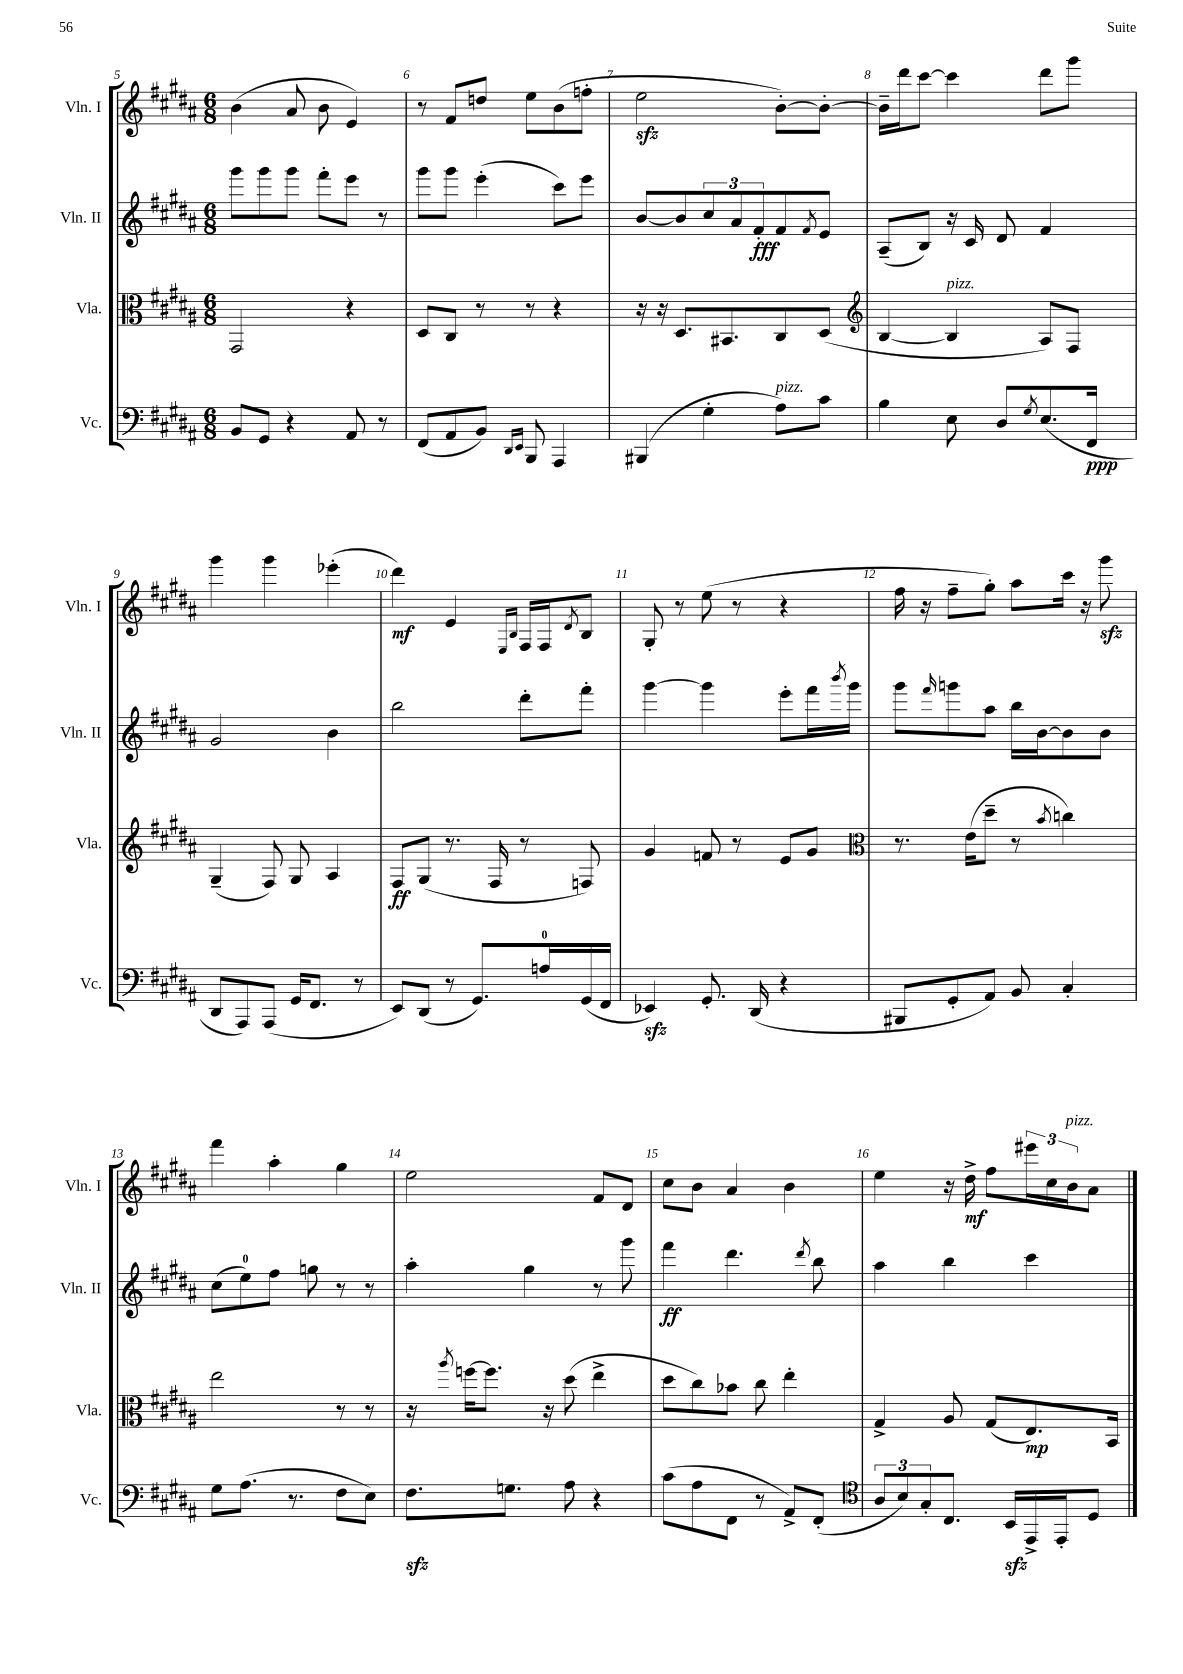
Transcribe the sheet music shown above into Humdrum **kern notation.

**kern	**dynam	**kern	**dynam	**kern	**dynam	**kern	**dynam
*part4	*part4	*part3	*part3	*part2	*part2	*part1	*part1
*staff4	*staff4	*staff3	*staff3	*staff2	*staff2	*staff1	*staff1
*I"Vc.	*	*I"Vla.	*	*I"Vln. II	*	*I"Vln. I	*
*I'Vc.	*	*I'Vla.	*	*I'Vln. II	*	*I'Vln. I	*
*clefF4	*	*clefC3	*	*clefG2	*	*clefG2	*
*k[f#c#g#d#a#]	*	*k[f#c#g#d#a#]	*	*k[f#c#g#d#a#]	*	*k[f#c#g#d#a#]	*
*M6/8	*	*M6/8	*	*M6/8	*	*M6/8	*
=5	=5	=5	=5	=5	=5	=5	=5
8BB/L	.	2GG#/	.	8ggg#\L	.	(4b\	.
8GG#/J	.	.	.	8ggg#\	.	.	.
4r	.	.	.	8ggg#\J	.	8a#/	.
.	.	.	.	8fff#'\L	.	8b\	.
8AA#/	.	4r	.	8eee\J	.	4e/)	.
8r	.	.	.	8r	.	.	.
=6	=6	=6	=6	=6	=6	=6	=6
(8FF#/L	.	8D#/L	.	8ggg#\L	.	8r	.
8AA#/	.	8C#/J	.	8ggg#\J	.	8f#/L	.
8BB/J)	.	8r	.	(4eee'\	.	8ddn/J	.
16qqDD#/LL	.	.	.	.	.	.	.
16qqEE/JJ	.	.	.	.	.	.	.
8BBB/	.	8r	.	.	.	8ee\L	.
4AAA#/	.	4r	.	8ccc#\L)	.	(8b\	.
.	.	.	.	8eee\J	.	8ffn'\J	.
=7	=7	=7	=7	=7	=7	=7	=7
(4BBB#X/	.	16r	.	[8b/L	.	2eezz\	.
.	.	16r	.	.	.	.	.
.	.	8.D#/L	.	8b/]	.	.	.
4G#'\	.	.	.	12cc#/	.	.	.
.	.	8.BB#X/	.	.	.	.	.
.	.	.	.	12a#/	.	.	.
.	.	.	.	12f#'/	fff	.	.
!LO:TX:a:i:t=pizz.	!	!	!	!	!	!	!
8A#\L)	.	8C#/	.	8f#/	.	[8b'\L)	.
.	.	.	.	8qf#/	.	.	.
8c#\J	.	(8D#/J	.	8e/J	.	8b'\J_	.
=8	=8	=8	=8	=8	=8	=8	=8
*	*	*clefG2	*	*	*	*	*
4B\	.	[4B/	.	(8A#~/L	.	16b~\LL]	.
.	.	.	.	.	.	16ddd#\J	.
.	.	.	.	8B/J)	.	[8ccc#\J	.
!	!	!LO:TX:a:i:t=pizz.	!	!	!	!	!
8E\	.	4B/]	.	16r	.	4ccc#\]	.
.	.	.	.	16c#/	.	.	.
8D#/L	.	.	.	8d#/	.	.	.
8qG#/	.	.	.	.	.	.	.
(8.E/	.	8A#/L)	.	4f#/	.	8ddd#\L	.
.	.	8F#/J	.	.	.	8ggg#\J	.
16FF#/Jk	ppp	.	.	.	.	.	.
!!LO:LB:g=z
=9	=9	=9	=9	=9	=9	=9	=9
8DD#/L	.	(4G#~/	.	2g#/	.	4ggg#\	.
8AAA#/)	.	.	.	.	.	.	.
(8AAA#/J	.	8F#/)	.	.	.	4ggg#\	.
16GG#/KL	.	8G#/	.	.	.	.	.
8.FF#/J	.	.	.	.	.	.	.
.	.	4A#/	.	4b\	.	(4eee-X'\	.
8r	.	.	.	.	.	.	.
=10	=10	=10	=10	=10	=10	=10	=10
8EE/L)	.	8F#/L	ff	2bb\	.	4ddd#\)	mf
(8DD#/J	.	(8G#/J	.	.	.	.	.
8r	.	8.r	.	.	.	4e/	.
8.GG#/L)	.	.	.	.	.	.	.
.	.	16F#/	.	.	.	.	.
.	.	.	.	.	.	16qqE/LL	.
.	.	.	.	.	.	16qqB/JJ	.
.	.	8r	.	8ddd#'\L	.	16F#/LL	.
16An/L	.	.	.	.	.	16F#/J	.
.	.	.	.	.	.	8qd#/	.
(16GG#/	.	8Fn/)	.	8fff#'\J	.	8B/J	.
16FF#/JJ	.	.	.	.	.	.	.
=11	=11	=11	=11	=11	=11	=11	=11
4EE-Xzz/)	.	4g#/	.	[4ggg#\	.	8G#'/	.
.	.	.	.	.	.	8r	.
8.GG#'/	.	8fn/	.	4ggg#\]	.	(8ee\	.
.	.	8r	.	.	.	8r	.
(16DD#/	.	.	.	.	.	.	.
4r	.	8e/L	.	8eee'\L	.	4r	.
.	.	8g#/J	.	16fff#\L	.	.	.
.	.	.	.	8qbbb/	.	.	.
.	.	.	.	16ggg#\JJ	.	.	.
=12	=12	=12	=12	=12	=12	=12	=12
*	*	*clefC3	*	*	*	*	*
8BBB#X/L	.	8.r	.	8ggg#\L	.	16ff#\	.
.	.	.	.	.	.	16r	.
.	.	.	.	16qqfff#/	.	.	.
8GG#'/	.	.	.	8gggn\	.	8ff#~\L	.
.	.	(16e\KL	.	.	.	.	.
8AA#/J)	.	8dd#~\J	.	8aa#\J	.	8gg#'\J)	.
8BB/	.	8r	.	16bb\LL	.	8aa#\L	.
.	.	.	.	[16b\J	.	.	.
.	.	8qb/	.	.	.	.	.
4C#'/	.	4ccn\)	.	8b\]	.	16ccc#\Jk	.
.	.	.	.	.	.	16r	.
.	.	.	.	8b\J	.	8ggg#zz\	.
!!LO:LB:g=z
=13	=13	=13	=13	=13	=13	=13	=13
8G#\L	.	2ee\	.	(8cc#\L	.	4fff#\	.
(8.A#\J	.	.	.	8ee\)	.	.	.
.	.	.	.	8ff#\J	.	4aa#'\	.
8.r	.	.	.	.	.	.	.
.	.	.	.	8ggn\	.	.	.
8F#\L	.	8r	.	8r	.	4gg#\	.
8E\J)	.	8r	.	8r	.	.	.
=14	=14	=14	=14	=14	=14	=14	=14
8.F#zz\L	.	16r	.	4aa#'\	.	2ee\	.
.	.	8qaa#/	.	.	.	.	.
.	.	[16ffn\KL	.	.	.	.	.
.	.	8.ff\J]	.	.	.	.	.
8.Gn\J	.	.	.	.	.	.	.
.	.	.	.	4gg#\	.	.	.
.	.	16r	.	.	.	.	.
8A#\	.	(8dd#\	.	.	.	.	.
4r	.	4ee^\	.	8r	.	8f#/L	.
.	.	.	.	8ggg#\	.	8d#/J	.
=15	=15	=15	=15	=15	=15	=15	=15
(8c#\L	.	8dd#\L	.	4fff#\	ff	8cc#\L	.
8A#\	.	8cc#\)	.	.	.	8b\J	.
8FF#\J	.	8b-X\J	.	4.ddd#\	.	4a#/	.
8r	.	8cc#\	.	.	.	.	.
8AA#^/L)	.	4ee'\	.	.	.	4b\	.
.	.	.	.	8qddd#/	.	.	.
(8FF#'/J	.	.	.	8bb\	.	.	.
=16	=16	=16	=16	=16	=16	=16	=16
*clefC4	*	*	*	*	*	*	*
12A#/L	.	4G#^/	.	4aa#\	.	4ee\	.
12B/)	.	.	.	.	.	.	.
12G#'/	.	.	.	.	.	.	.
8.C#/J	.	8A#/	.	4bb\	.	16r	.
.	.	.	.	.	.	16dd#^\	mf
.	.	(8G#/L	.	.	.	8ff#\L	.
16BBzz/LL	.	.	.	.	.	.	.
16EE^/	.	8.E/)	mp	4ccc#\	.	24eee#X\L	.
.	.	.	.	.	.	24cc#\	.
16EE'/J	.	.	.	.	.	.	.
!	!	!	!	!	!	!LO:TX:a:i:t=pizz.	!
.	.	.	.	.	.	24b\J	.
8D#/J	.	.	.	.	.	8a#\J	.
.	.	16BB/Jk	.	.	.	.	.
==	==	==	==	==	==	==	==
*-	*-	*-	*-	*-	*-	*-	*-
